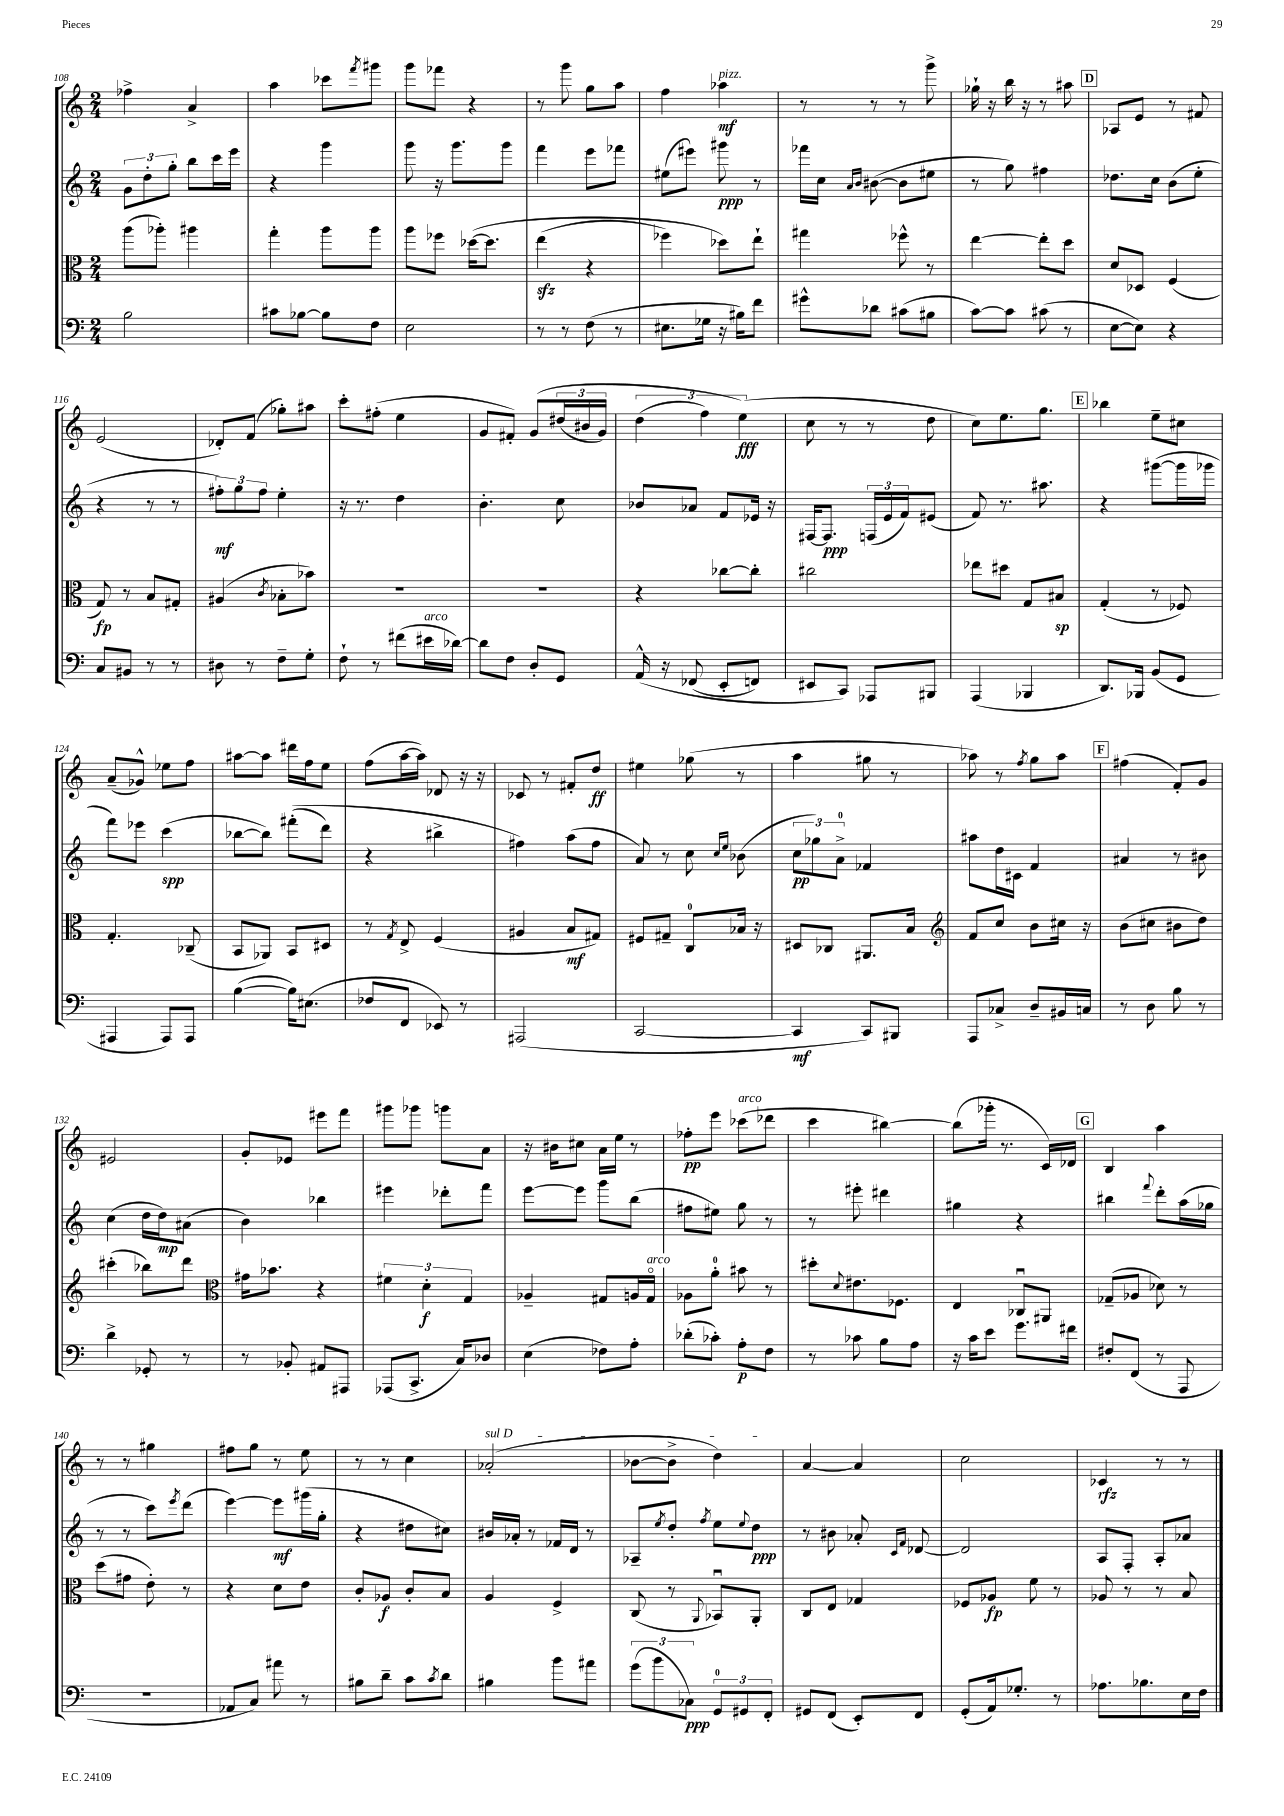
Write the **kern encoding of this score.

**kern	**kern	**kern	**kern
*staff4	*staff3	*staff2	*staff1
*clefF4	*clefC3	*clefG2	*clefG2
*k[]	*k[]	*k[]	*k[]
*M2/4	*M2/4	*M2/4	*M2/4
2B	(8aa	12g	4ff-^
.	.	12dd'	.
.	8aa-')	.	.
.	.	12gg'	.
.	4aa#	8bb	4a^
.	.	16ccc	.
.	.	16eee	.
=	=	=	=
8c#	4gg'	4r	4aa
[8B-	.	.	.
8B-]	8aa	4ggg	8ccc-
.	.	.	8qfff
8F	8aa	.	8ggg#
=	=	=	=
2E	8aa	8ggg	8ggg
.	8ff-	16r	8fff-
.	.	8.ggg	.
.	&([16dd-	.	4r
.	8.dd-]	.	.
.	.	8ggg	.
=	=	=	=
8r	(4ee	4fff	8r
8r	.	.	8ggg
(8F	4r	8eee	8gg
8r	.	8fff-	8aa
=	=	=	=
8.E#	4ff-)	(8ee#	4ff
.	.	8eee#)	.
16G-	.	.	.
16r	8dd-&)	8ggg#	4aa-
16B#)	.	.	.
8f	8ee`	8r	.
=	=	=	=
8g#^^	4gg#	16fff-	8r
.	.	16cc	.
.	.	16qqa	.
.	.	16qqb	.
8d-	.	([8b#	8r
(8c#	8ff-^^	8b#]	8r
8B#	8r	8ee#	8ggg^
=	=	=	=
[8c)	[4ee	8r	16gg-`
.	.	.	16r
8c]	.	8gg)	16bb
.	.	.	16r
(8c#	8ee']	4ff#	8r
8r	8dd	.	8aa#
=	=	=	=
[8E	8d	8.dd-	8A-
8E])	8D-	.	8e
.	.	16cc	.
4r	(4F	(8b	8r
.	.	8ee'	8f#
=	=	=	=
8C	8G)	4r	(2e
8BB#	8r	.	.
8r	8B	8r	.
8r	8G#'	8r	.
=	=	=	=
8D#	(4A#	12ff#')	8d-')
.	.	12gg	.
8r	.	.	(8f
.	.	12ff#	.
.	8qc	.	.
8F~	8B-'	4ee'	8gg-')
8G'	8b-)	.	8aa#
=	=	=	=
8F`	2r	16r	8ccc'
.	.	8.r	.
8r	.	.	(8ff#'
(8f#	.	4dd	4ee
16e#	.	.	.
[16d-)	.	.	.
=	=	=	=
8d-]	2r	4.b'	8g
8F	.	.	8f#')
8D'	.	.	&(8g
8GG	.	8cc	(24dd#
.	.	.	24b#
.	.	.	24g)
=	=	=	=
&(16AA^^	4r	8b-	(6dd
16r	.	.	.
(8FF-	.	8a-	.
.	.	.	6ff)
8EE'	[8cc-	8f	.
.	.	.	(6ee&)
8FF)	8cc-']	16e-	.
.	.	16r	.
=	=	=	=
8EE#	2cc#	[16F#	8cc
.	.	8.F#]	.
8CC&)	.	.	8r
8AAA-	.	(24F	8r
.	.	24e	.
.	.	24f)	.
8BBB#	.	(8e#	8dd
=	=	=	=
(4AAA	8ee-	8f)	8cc)
.	8dd#	8.r	8.ee
4BBB-	8G	.	.
.	.	8.aa#	8.gg
.	8B#	.	.
=	=	=	=
8.DD)	(4G'	4r	4bb-
16BBB-	.	.	.
(8BB	8r	([8ggg#	8ee~
8GG	8F-)	16ggg#]	8cc#
.	.	16ggg-	.
=	=	=	=
4AAA#	4.G'	8fff)	(8a~
.	.	8eee-	8g-^^)
8AAA#)	.	(4ccc	8ee-
8AAA#	(8C-~	.	8ff
=	=	=	=
([4B	8BB	[8bb-	[8aa#
.	8AA-)	8bb-])	8aa#]
16B])	8BB	&((8fff#'	16ddd#
(8.E#	.	.	16ff
.	8D#	8ddd)	8ee
=	=	=	=
8F-	8r	4r	(8ff
.	8qG	.	.
8FF	8E^	.	[16aa
.	.	.	16aa])
8EE-)	(4F	4bb#^	8d-
8r	.	.	16r
.	.	.	16r
=	=	=	=
(2AAA#	4A#	4ff#&)	8c-
.	.	.	8r
.	8B	(8aa	8f#'
.	8G#)	8ff#	8dd
=	=	=	=
[2CC	8F#	8a)	4ee#
.	8G#~	8r	.
.	8C	8cc	(8gg-
.	.	16qqcc	.
.	.	16qqee	.
.	16B-	(8b-	8r
.	16r	.	.
=	=	=	=
4CC]	8D#	12cc	4aa
.	.	12gg-)	.
.	8C-	.	.
.	.	12a^	.
8CC)	8.AA#	4f-	8gg#
8BBB#	.	.	8r
.	16B	.	.
=	=	=	=
*	*clefG2	*	*
8AAA	8f	8aa#	8aa-)
8C-^	8cc	16dd	8r
.	.	16c#	.
.	.	.	8qff
8D~	8b	4f	8gg
16BB#	16cc#	.	8aa-
16C	16r	.	.
=	=	=	=
8r	(8b	4a#	(4ff#
8D	8cc#	.	.
8B	8b#	8r	8f')
8r	8dd)	8b#	8g
=	=	=	=
4d^	(4ccc#'	(4cc	2e#
8GG-'	8bb-)	16dd	.
.	.	16dd)	.
8r	8ddd	(8a#	.
=	=	=	=
*	*clefC3	*	*
8r	16g#	4b)	8g'
.	8.b-	.	.
8BB-'	.	.	8e-
8AA#	4r	4bb-	8eee#
8AAA#	.	.	8fff
=	=	=	=
(8AAA-	6f#	4eee#	8ggg#
8.CC^	.	.	8ggg-
.	6d'	.	.
.	.	8ddd-'	8ggg
16C)	.	.	.
.	6G	.	.
8D-	.	8fff	8a
=	=	=	=
(4E	4A-~	[8eee	16r
.	.	.	16b#
.	.	8eee]	8cc#
8F-)	8G#	8ggg	16a
.	.	.	16ee
8A'	16A	(8bb	8r
.	16G#o	.	.
=	=	=	=
(8d-'	8A-	8ff#	8ff-'
8c-')	8a'	8ee#)	8eee
8A'	8b#	8gg	(8ccc-
8F	8r	8r	8ddd-
=	=	=	=
8r	8dd#'	8r	4ccc
.	8qqd	.	.
8c-	8.e#	8eee#'	.
8B	.	4ddd#	[4bb#)
.	8.F-	.	.
8A	.	.	.
=	=	=	=
16r	4E	4gg#	(8bb#]
16c	.	.	.
8e	.	.	16ggg-'
.	.	.	8.r
8.g	8C-u	4r	.
.	8AA#	.	16c)
16f#	.	.	16d-
=	=	=	=
8F#'	(8G-~	4bb#	4B
(8FF	8A-	.	.
.	.	8qqfff	.
8r	8d-)	8ddd'	4aa
8AAA	8r	(16aa	.
.	.	16gg-	.
=	=	=	=
2r	(8dd	8r	8r
.	8g#	8r	8r
.	8e')	8ccc)	4gg#
.	.	8qeee	.
.	8r	(8ddd	.
=	=	=	=
8AA-	4r	[4eee)	8ff#
8C)	.	.	8gg
8a#	8d	8eee]	8r
8r	8e	(16ggg#	8ee
.	.	16gg'	.
=	=	=	=
8B#	8c'	4r	8r
8d~	8A-	.	8r
8c	8c'	8dd#	4cc
8qc	.	.	.
8d	8B	8cc#)	.
=	=	=	=
4B#	4A	16b#	(2a-'
.	.	16a-'	.
.	.	8r	.
8b	4F^	16f-	.
.	.	16d	.
8a#	.	8r	.
=	=	=	=
(12g	(8C	8A-~	[8b-
12b	.	.	.
.	.	8qee	.
.	8r	8dd'	8b-^]
12C-)	.	.	.
.	8qqAA	8qff	.
12GG	8BB-u)	8ee	4dd)
12GG#	.	.	.
.	.	8qqee	.
.	8AA'	8dd	.
12FF'	.	.	.
=	=	=	=
8GG#	8C	8r	[4a
(8FF	8E	8b#	.
8EE')	4G-	8a-'	4a]
.	.	16qqc	.
.	.	16qqf	.
8FF	.	[8d-	.
=	=	=	=
(8GG'	8F-	2d-]	2cc
16AA)	8A-	.	.
8.G-'	.	.	.
.	8f	.	.
8r	8r	.	.
=	=	=	=
8.A-	8A-	8A	4c-
.	8r	8F'	.
8.B-	.	.	.
.	8r	8A'	8r
16E	8B	8a-	8r
16F	.	.	.
==	==	==	==
*-	*-	*-	*-
